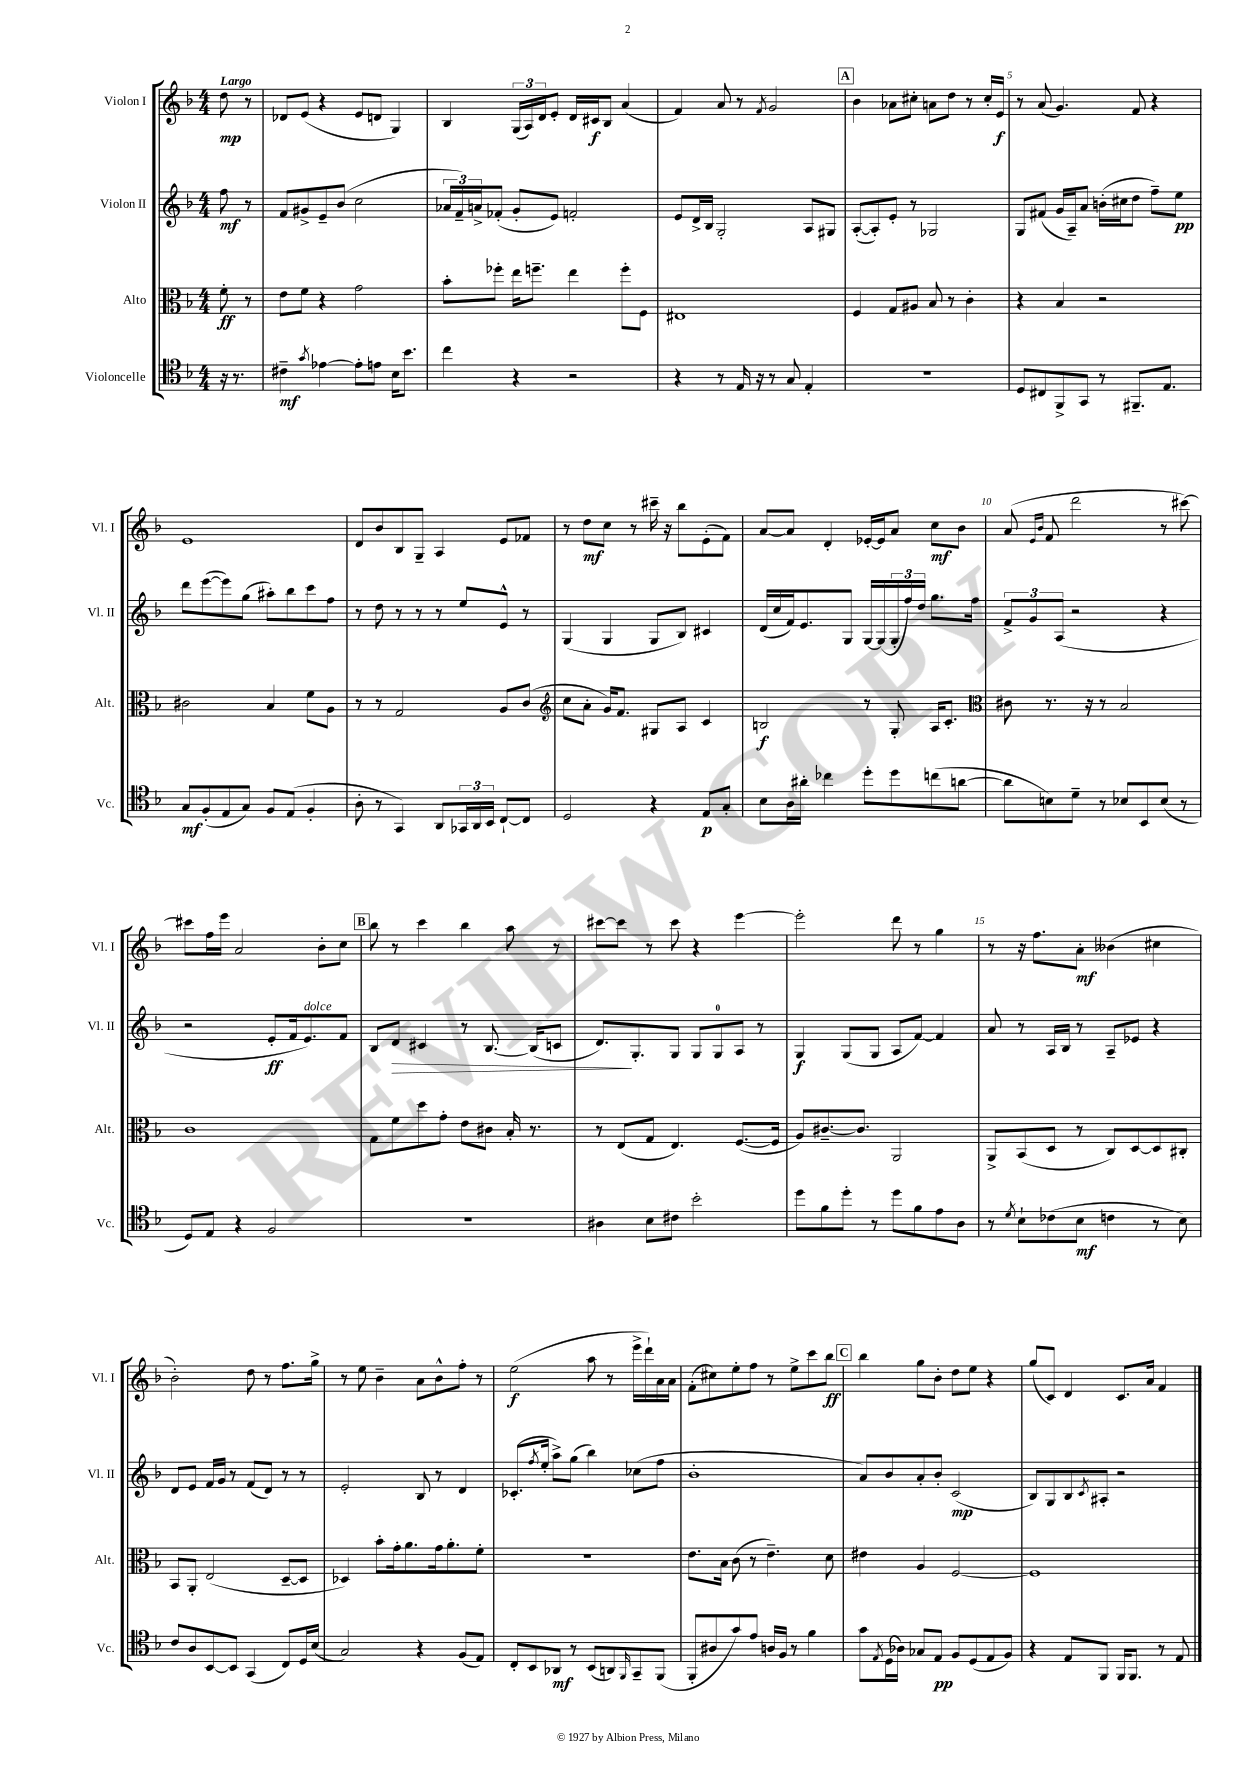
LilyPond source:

<<
\new StaffGroup <<
\new Staff = "s0" \with { instrumentName = "Violon I" shortInstrumentName = "Vl. I" } {
    \clef treble \key f \major \numericTimeSignature \time 4/4 \partial 4 \tempo "Largo"
    d''8\mp r8 |
    des'8 e'8( r4 e'8 d'8 g4) |
    bes4 \tuplet 3/2 { g16( a16) d'16 } e'8-. d'16 cis'16\f bes8 a'4( |
    f'4) a'8 r8 \acciaccatura { f'8 } g'2 |
    \mark \markup { \box "A" } bes'4 aes'8 cis''8-. a'8 d''8 r8 cis''16-. e'16\f |
    r8 a'8( g'4.) f'8 r4 |
    e'1 |
    d'8 bes'8 bes8 g8-- a4 e'8 fes'8 |
    r8 d''8\mf c''8 r8 cis'''16-- r16 bes''8 e'8-.( f'8) |
    a'8~ a'8 d'4-. ees'16~-. ees'16 a'8 c''8\mf bes'8 |
    a'8( \grace { e'16 bes'16 } f'8 d'''2 r8 cis'''8~) |
    cis'''8 f''16 e'''16 a'2 bes'8-. c''8 |
    \mark \markup { \box "B" } bes''8 r8 c'''4 bes''4 a''8 r8 |
    cis'''8~ cis'''8 r8 cis'''8 r4 e'''4~ |
    e'''2-. d'''8 r8 g''4 |
    r8 r16 f''8. a'8-.\mf beses'4( cis''4 |
    bes'2-.) d''8 r8 f''8. g''16-> |
    r8 e''8 bes'4-- a'8 bes'8-^ f''8-. r8 |
    e''2\f( a''8 r8 e'''16-> d'''16-!) a'16 a'16 |
    f'8-.( cis''8) e''8-. f''8 r8 e''8-> c'''8 bes''8\ff |
    \mark \markup { \box "C" } bes''4 g''8 bes'8-. d''8 e''8 r4 |
    g''8( c'8) d'4 c'8. a'16 f'4 \bar "|." |
}
\new Staff = "s1" \with { instrumentName = "Violon II" shortInstrumentName = "Vl. II" } {
    \clef treble \key f \major \numericTimeSignature \time 4/4 \partial 4
    f''8\mf r8 |
    f'8 gis'8-> e'8-- bes'8( c''2 |
    \tuplet 3/2 { aes'16 f'16--) a'16-> } fes'8-.( g'8-. e'8) f'2-. |
    e'8 d'16-> bes16 g2-. a8 gis8 |
    \mark \markup { \box "A" } a8~-.( a8-.) e'8-. r8 ges2 |
    g8 fis'8( g'16 a16--) a'8 b'16-.( cis''16 d''8 f''8--) e''8\pp |
    d'''8 e'''8~( e'''8) g''8( ais''8-.) bes''8 c'''8 f''8 |
    r8 d''8 r8 r8 r8 e''8 e'8-^ r8 |
    g4( g4 g8 bes8) cis'4 |
    d'16( c''16 f'16) e'8. g8 g16~ g16( \tuplet 3/2 { g16-. f''16) d''16 } g''8. f''16 |
    \tuplet 3/2 { f'8-> g'8 a8( } r2 r4 |
    r2 e'8-.\ff f'16 e'8.^\markup { \italic "dolce" }) f'8 |
    \mark \markup { \box "B" } bes8 d'8\> cis'4 r8 bes8.~ bes16( c'8 |
    d'8.\!) g8.-. g8 g8 g8-0 a8 r8 |
    g4\f g8( g8 a8 f'8~) f'4 |
    a'8 r8 a16 bes16 r8 a8-- ees'8 r4 |
    d'8 e'8 f'16 g'16 r8 f'8( d'8) r8 r8 |
    e'2-. bes8 r8 d'4 |
    ces'8.-.( \acciaccatura { f''8 } e''16-. a''8->) g''8( bes''4) ces''8( f''8 |
    bes'1-. |
    \mark \markup { \box "C" } a'8) bes'8 a'8-. bes'8-. c'2\mp( |
    bes8) g8 bes8 \acciaccatura { c'8 } ais8-. r2 \bar "|." |
}
\new Staff = "s2" \with { instrumentName = "Alto" shortInstrumentName = "Alt." } {
    \clef alto \key f \major \numericTimeSignature \time 4/4 \partial 4
    f'8-.\ff r8 |
    e'8 f'8 r4 g'2 |
    bes'8-. fes''8-. e''16 f''8.-- e''4 f''8-. f8 |
    eis1 |
    \mark \markup { \box "A" } f4 g8 ais8 bes8 r8 c'4-. |
    r4 bes4 r2 |
    cis'2 bes4 f'8 a8 |
    r8 r8 g2 a8 c'8( |
    \clef treble c''8 a'8-. g'16) f'8. gis8 a8 c'4 |
    b2\f r8 g8-. a16 c'8.-. |
    \clef alto cis'8 r8. r16 r8 bes2 |
    c'1 |
    \mark \markup { \box "B" } g8 f'8 d''8 g'8-. e'8 cis'8 bes16-. r8. |
    r8 e8( g8 e4.) f8.~( f16 |
    a8) cis'8.~-- cis'8. a,2 |
    a,8-> bes,8( d8 r8 c8) d8~ d8 cis8-. |
    bes,8 a,8-. e2( d8~-- d8 |
    des4) bes'8-. g'16-. a'8. g'16 a'8.-. f'8-. |
    R1 |
    e'8. bes16 c'8( r8 e'4.--) d'8 |
    \mark \markup { \box "C" } eis'4 a4 f2~ |
    f1 \bar "|." |
}
\new Staff = "s3" \with { instrumentName = "Violoncelle" shortInstrumentName = "Vc." } {
    \clef tenor \key f \major \numericTimeSignature \time 4/4 \partial 4
    r16 r8. |
    cis'4--\mf \acciaccatura { g'8 } ees'4~ ees'8-. e'8 bes16 bes'8. |
    c''4 r4 r2 |
    r4 r8 e16 r16 r8 g8 e4-. |
    \mark \markup { \box "A" } R1 |
    d8 cis8 f,8-> g,8 r8 fis,8.-- e8. |
    g8\mf f8-.( e8 g8) f8 e8( f4-. |
    a8-. r8 g,4) a,8 \tuplet 3/2 { ges,16 a,16 bes,16 } c8~-! c8 |
    d2 r4 e8\p g8-. |
    bes8 a16 ais'16-. ces''4 d''8-. d''8 c''8( a'8~ |
    a'8 b8) d'8-- r8 bes8 bes,8 bes8( r8 |
    d8) e8 r4 f2 |
    \mark \markup { \box "B" } R1 |
    ais4 bes8 cis'8 bes'2-. |
    d''8 f'8 d''8-. r8 d''8 f'8 e'8 a8 |
    r8 \acciaccatura { d'8 } bes8-! ces'8( bes8\mf c'4 r8 bes8) |
    c'8 a8 bes,8~ bes,8 g,4( c8) d16 bes16( |
    g2) r4 f8( e8) |
    c8-. bes,8 aes,8\mf r8 bes,8( a,8) \grace { f,16 } g,8-- f,8( |
    f,8-. ais8 g'8) e'8 a16 f16 r8 f'4 |
    \mark \markup { \box "C" } g'8 \acciaccatura { e8 } d16( aes16) ges8 e8\pp f8 d8( e8 f8) |
    r4 e8 f,8 f,16 f,8. r8 e8 \bar "|." |
}
>>
>>
\layout { \context { \Score \override BarNumber.break-visibility = ##(#f #t #t) barNumberVisibility = #(every-nth-bar-number-visible 5) } }
